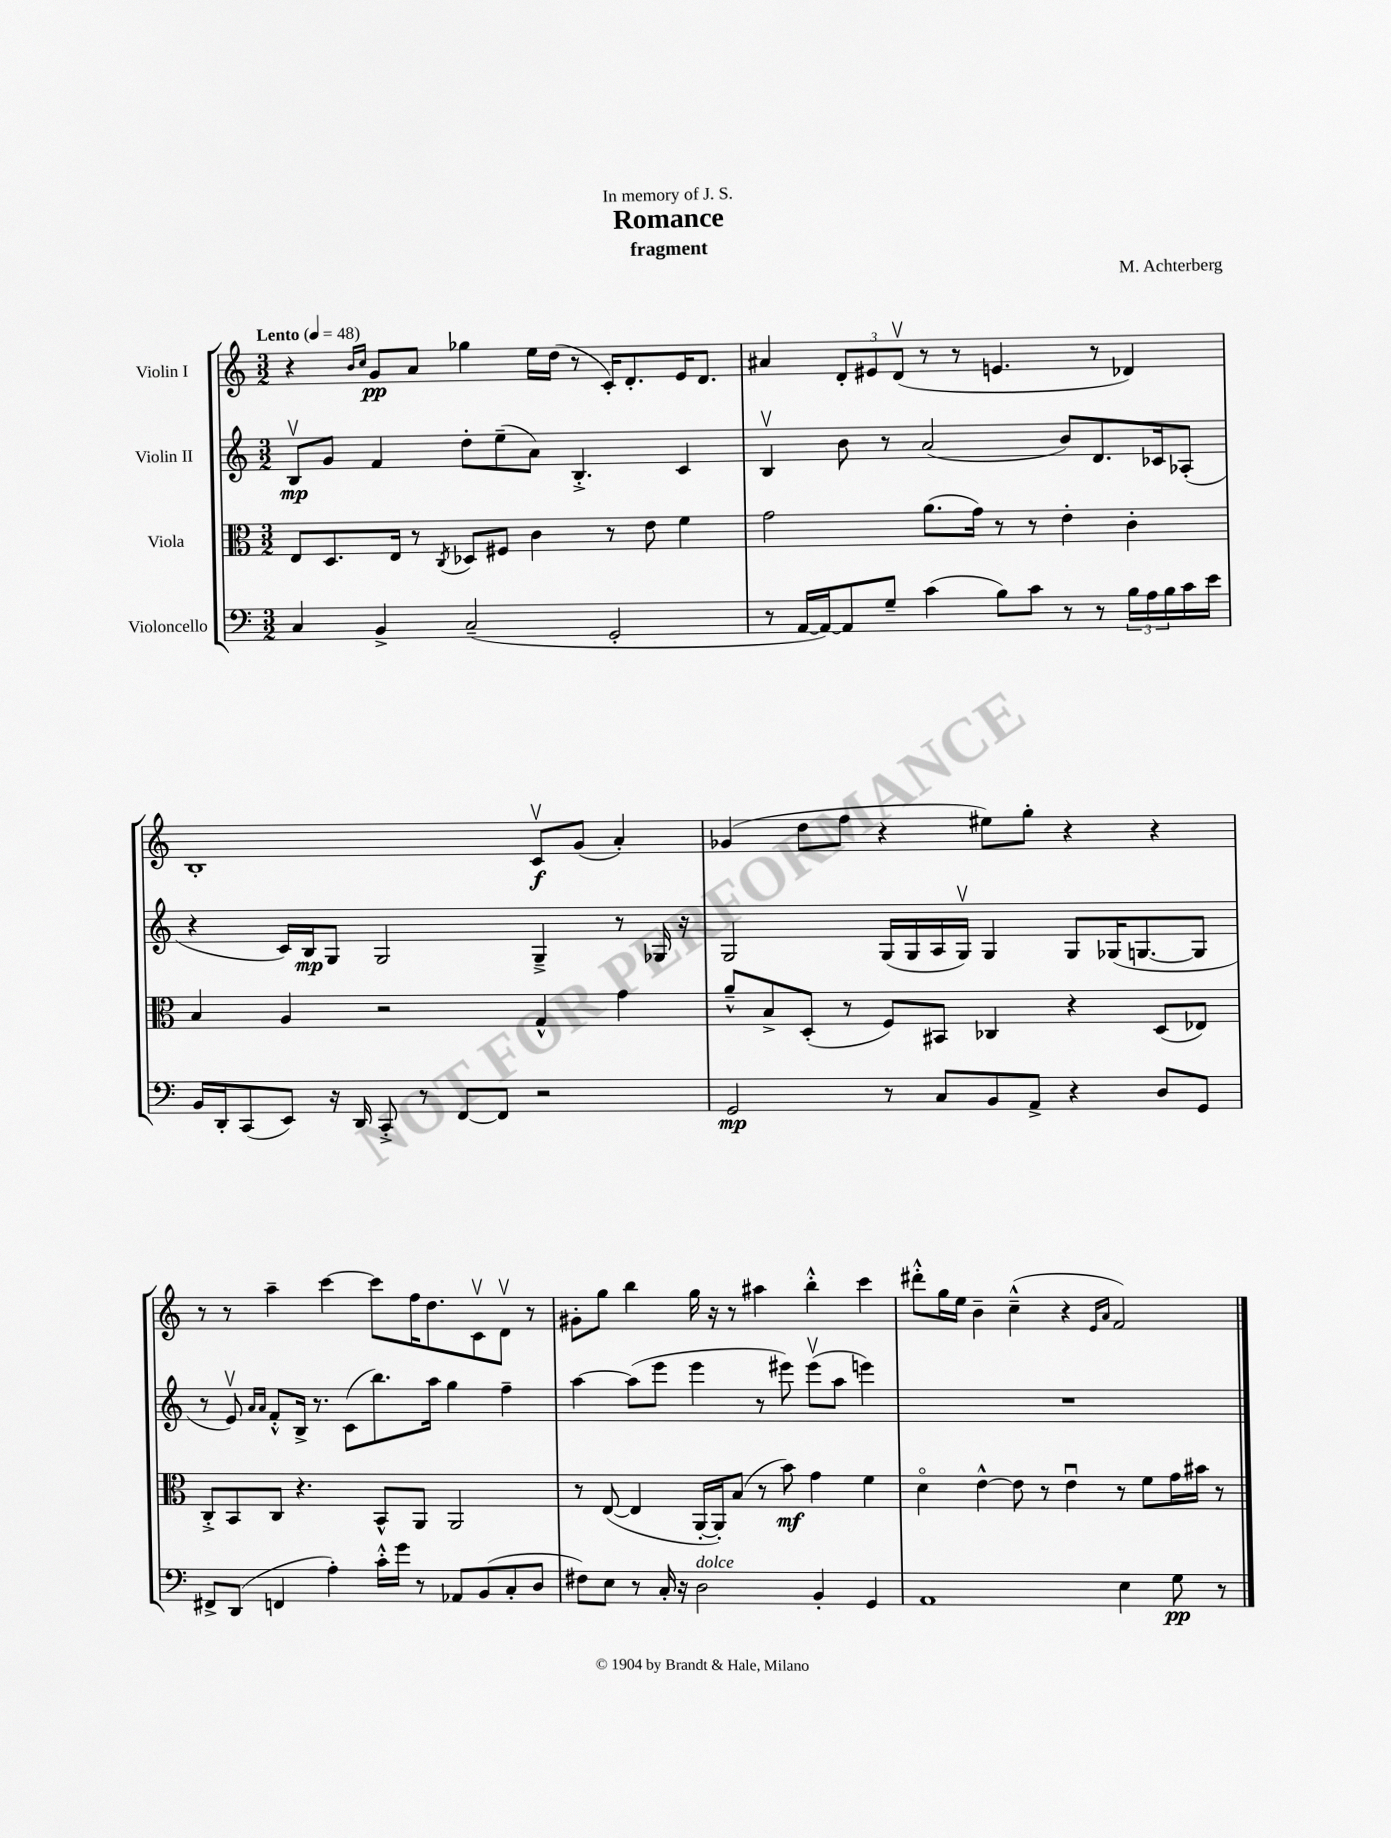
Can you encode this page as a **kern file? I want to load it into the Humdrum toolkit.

**kern	**kern	**kern	**kern
*staff4	*staff3	*staff2	*staff1
*clefF4	*clefC3	*clefG2	*clefG2
*k[]	*k[]	*k[]	*k[]
*M3/2	*M3/2	*M3/2	*M3/2
*MM48	*MM48	*MM48	*MM48
4C/	8E/L	8Bv/L	4r
.	8.D/	8g/J	.
.	.	.	16qqb/LL
.	.	.	16qqcc/JJ
4BB^/	.	4f/	8g/L
.	16E/Jk	.	.
.	8r	.	8a/J
.	8qC/	.	.
(2C~/	8D-/L	8dd'\L	4gg-\
.	8F#/J	(8ee~\	.
.	4c\	8a\J)	16ee\LL
.	.	.	(16dd\JJ
.	.	4.B'^/	8r
2GG'/	8r	.	16c'/LK)
.	.	.	8.d'/
.	8e\	.	.
.	4f\	4c/	16e/K
.	.	.	8.d/J
=	=	=	=
8r	2g\	4Bv/	4a#/
[16AA/LL	.	.	.
16AA/_J)	.	.	.
8AA/]	.	8b\	12d'/L
.	.	.	12e#/
8G~/J	.	8r	.
.	.	.	(12dv/J
(4c\	(8.a\L	(2a/	8r
.	.	.	8r
.	16g\Jk)	.	.
8B\L)	8r	.	4.e/
8c\J	8r	.	.
8r	4e'\	8b/L)	.
8r	.	8.d/	8r
24B\LL	4c'\	.	4d-/)
24A\	.	.	.
.	.	16c-/k	.
24B\	.	.	.
16c\	.	(8A-'/J	.
16e\JJ	.	.	.
=	=	=	=
16BB/LL	4B/	4r	1B'
16DD'/J	.	.	.
(8CC/	.	.	.
8EE/J)	4A/	16c/LL)	.
.	.	16B/J	.
16r	.	8G/J	.
16DD/	.	.	.
8CC'^/	2r	2G/	.
8r	.	.	.
[8FF/L	.	.	.
8FF/]J	.	.	.
2r	4G^^/	4G~^/	8cv/L
.	.	.	(8g/J
.	4g\	8r	4a'/)
.	.	16G-/	.
.	.	16r	.
=	=	=	=
2GG/	8a~^^/L	2G/	(4g-/
.	8B^/	.	.
.	(8D'/J	.	8dd\L
.	8r	.	8ff\J
8r	8F/L)	(16G/LL	4r
.	.	16G/	.
8C/L	8BB#/J	16A/	.
.	.	16Gv/JJ)	.
8BB/	4C-/	4G/	8ee#\L)
8AA^/J	.	.	8gg'\J
4r	4r	8G/L	4r
.	.	(16G-/K	.
.	.	[8.G/	.
8D/L	(8D/L	.	4r
8GG/J	8E-/J)	8G/]J	.
=	=	=	=
8FF#^/L	8C'^/L	8r	8r
(8DD/J	8BB/	8ev/)	8r
.	.	16qqa/LL	.
.	.	16qqa/JJ	.
4FF/	8C/J	8f'^^/L	4aa~\
.	4.r	16B^/Jk	.
.	.	8.r	.
4A'\)	.	.	[4ccc\
.	.	(8c\L	.
16c'^^\LL	8BB^^/L	8.bb\)	8ccc\]L
16g\JJ	.	.	.
8r	8AA/J	.	16ff\K
.	.	16aa\Jk	8.dd\
8AA-/L	2AA/	4gg\	.
(8BB/	.	.	8cv\
8C'/	.	4ff~\	8dv\J
8D/J	.	.	8r
=	=	=	=
8F#\L)	8r	[4aa\	8g#'\L
8E\J	([8E/	.	8gg\J
8r	4E/]	(8aa\]L	4bb\
16C'/	.	8eee\J	.
16r	.	.	.
2D\	[16AA'/LL	4eee\	16gg\
.	16AA'/]J)	.	16r
.	(8B/J	.	8r
.	8r	8r	4aa#\
.	8b\)	8eee#\)	.
4BB'/	4g\	(8eee#v\L	4bb'^^\
.	.	8aa\J	.
4GG/	4f\	4eee\)	4ccc\
=	=	=	=
1AA	4do\	1.r	8ddd#'^^\L
.	.	.	16gg\L
.	.	.	16ee\JJ
.	[4e^^\	.	4b~\
.	8e\]	.	(4cc~^^\
.	8r	.	.
.	4eu\	.	4r
.	.	.	16qqe/LL
.	.	.	16qqa/JJ
4E\	8r	.	2f/)
.	8f\L	.	.
8G\	16g\L	.	.
.	16b#\JJ	.	.
8r	8r	.	.
==	==	==	==
*-	*-	*-	*-
